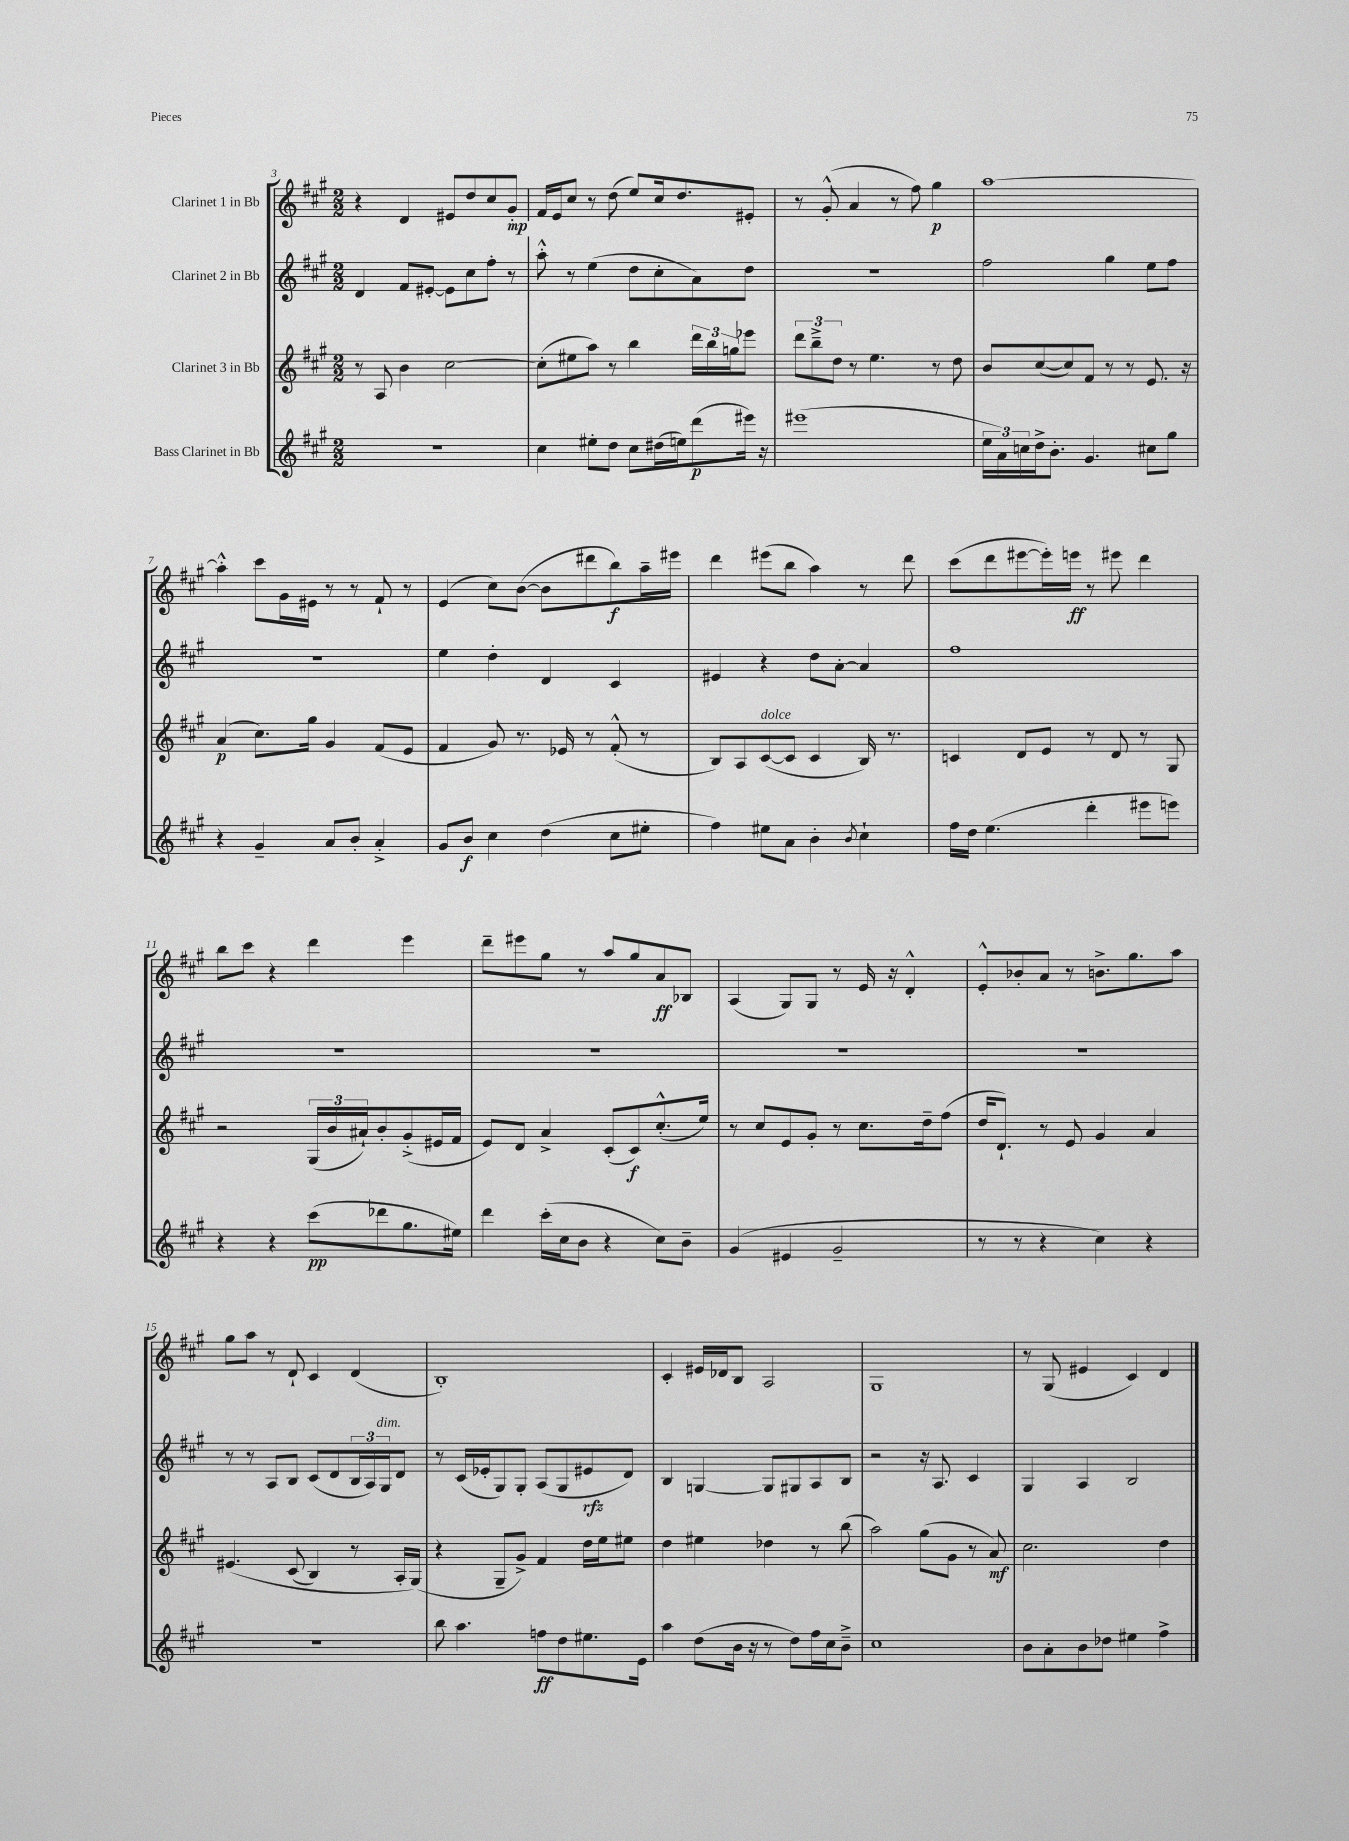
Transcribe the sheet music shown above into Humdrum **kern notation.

**kern	**kern	**kern	**kern
*staff4	*staff3	*staff2	*staff1
*clefG2	*clefG2	*clefG2	*clefG2
*k[f#c#g#]	*k[f#c#g#]	*k[f#c#g#]	*k[f#c#g#]
*M2/2	*M2/2	*M2/2	*M2/2
1r	8r	4d	4r
.	8A	.	.
.	4b	8f#	4d
.	.	[8e#'	.
.	[2cc#	8e#]	8e#
.	.	8cc#	8dd
.	.	8ff#'	8cc#
.	.	8r	8g#'
=	=	=	=
4cc#	(8cc#']	8aa'^^	16f#
.	.	.	16e
.	8ee#	8r	8cc#
8ee#'	8aa)	(4ee	8r
8dd	8r	.	(8dd
8cc#	4bb	8dd	8ee)
(16dd#	.	8cc#'	16cc#
16ee)	.	.	8.dd
(8ddd	24ddd	8a)	.
.	24bb	.	.
.	24gg	.	.
16eee#)	8eee-	8dd	8e#'
16r	.	.	.
=	=	=	=
(1eee#	12ddd	1r	8r
.	12bb~^	.	.
.	.	.	(8g#'^^
.	12dd	.	.
.	8r	.	4a
.	4.ee	.	.
.	.	.	8r
.	.	.	8ff#)
.	8r	.	4gg#
.	8dd	.	.
=	=	=	=
24ee	8b	2ff#	[1aa
24a)	.	.	.
24cc	.	.	.
16dd^	([8cc#	.	.
8.b'	.	.	.
.	8cc#])	.	.
4.g#	8f#	.	.
.	8r	4gg#	.
.	8r	.	.
8cc#	8.e	8ee	.
8gg#	.	8ff#	.
.	16r	.	.
=	=	=	=
4r	(4a	1r	4aa'^^]
4g#~	8.cc#)	.	8ccc#
.	.	.	16g#
.	16gg#	.	16e#
8a	4g#	.	8r
8b'	.	.	8r
4a'^	(8f#	.	8f#`
.	8e	.	8r
=	=	=	=
8g#	4f#	4ee	(4e
8b	.	.	.
4cc#	8g#)	4dd'	8cc#)
.	8.r	.	([8b
(4dd	.	4d	8b]
.	16e-	.	.
.	8r	.	8ddd#
8cc#	(8f#'^^	4c#	8bb)
8ee#'	8r	.	16aa~
.	.	.	16eee#
=	=	=	=
4ff#)	8B)	4e#	4ddd
.	8A	.	.
8ee#	([8c#	4r	(8eee#
8a	8c#]	.	8bb
4b'	4c#	8dd	4aa)
.	.	[8a'	.
8qb	.	.	.
4cc#`	16B)	4a]	8r
.	8.r	.	.
.	.	.	8ddd
=	=	=	=
16ff#	4c	1ff#	(8ccc#
16dd	.	.	.
(4.ee	.	.	8ddd
.	8d	.	[8eee#
.	8e	.	16eee#'])
.	.	.	16eee
4ddd'	8r	.	8r
.	8d	.	8eee#
8eee#	8r	.	4ddd
8eee)	8G#	.	.
=	=	=	=
4r	2r	1r	8bb
.	.	.	8ccc#
4r	.	.	4r
(8ccc#	(24G#	.	4ddd
.	24b	.	.
.	24a#`)	.	.
8ddd-	8b'	.	.
8.gg#	(8g#'^	.	4eee
.	16e#	.	.
16ee#)	16f#	.	.
=	=	=	=
4ddd	8e)	1r	8ddd~
.	8d	.	8eee#
(16ccc#'	4a^	.	8gg#
16cc#	.	.	.
8b	.	.	8r
4r	(8c#'	.	8aa
.	8c#)	.	8gg#
8cc#)	(8.cc#'^^	.	8a
8b~	.	.	8B-
.	16ee)	.	.
=	=	=	=
(4g#	8r	1r	(4A
.	8cc#	.	.
4e#	8e	.	8G#)
.	8g#'	.	8G#
2g#~	8r	.	8r
.	8.cc#	.	16e
.	.	.	16r
.	.	.	4d'^^
.	16dd~	.	.
.	(8ff#	.	.
=	=	=	=
8r	16dd	1r	8e'^^
.	8.d`)	.	.
8r	.	.	8b-'
4r	8r	.	8a
.	8e	.	8r
4cc#)	4g#	.	8.b^
.	.	.	8.gg#
4r	4a	.	.
.	.	.	8aa
=	=	=	=
1r	&(4.e#	8r	8gg#
.	.	8r	8aa
.	.	8A	8r
.	(8c#	8B	8d`
.	4B)	(8c#	4c#
.	.	8d	.
.	8r	24B	(4d
.	.	24A)	.
.	.	24G#	.
.	16A'	8d	.
.	(16G#&)	.	.
=	=	=	=
8bb	4r	8r	1B')
4.aa	.	(16c#	.
.	.	16e-'	.
.	8G#~	8G#)	.
.	8g#^)	8G#'	.
8ff	4f#	(8A	.
8dd	.	8G#	.
8.ee#	16dd	8e#	.
.	16ee	.	.
.	8ee#	8d)	.
16e	.	.	.
=	=	=	=
4aa	4dd	4B	4c#'
(8dd	4ee#	[4G	16e#
.	.	.	16d-
16b	.	.	8B
16r	.	.	.
8r	4dd-	8G]	2A
8dd)	.	8G#	.
16ff#	8r	8A	.
16cc#	.	.	.
8b~^	(8bb	8B	.
=	=	=	=
1cc#	2aa)	2r	1G#
.	(8gg#	16r	.
.	.	8.A	.
.	8g#	.	.
.	8r	4c#	.
.	8a)	.	.
=	=	=	=
8b	2.cc#	4G#	8r
8a'	.	.	(8G#
8b	.	4A	4e#
8dd-	.	.	.
4ee#	.	2B	4c#)
4ff#^	4dd	.	4d
==	==	==	==
*-	*-	*-	*-
